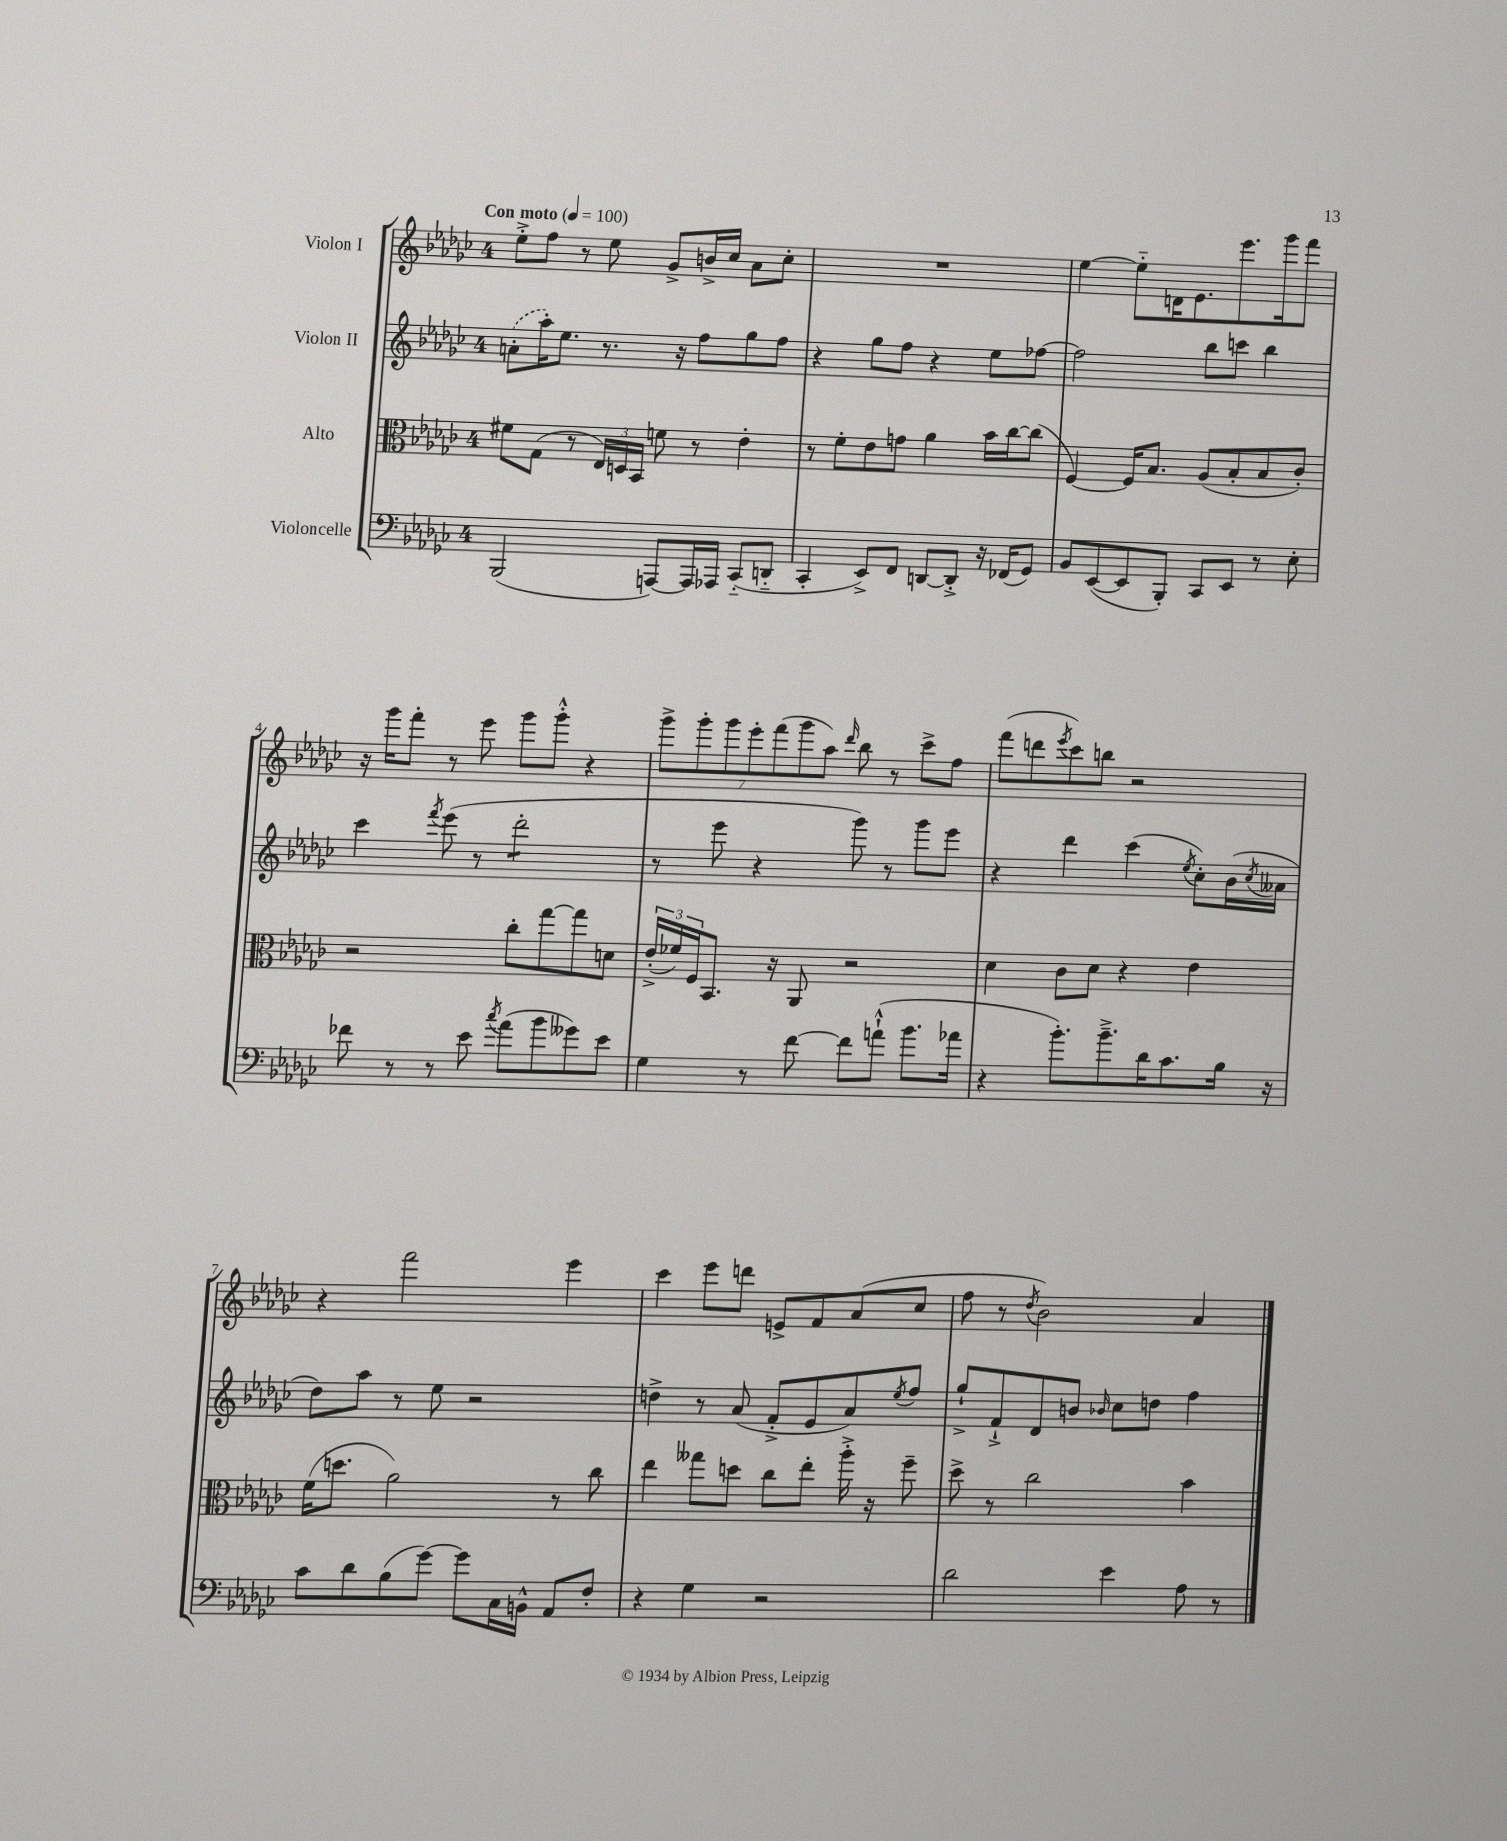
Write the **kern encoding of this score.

**kern	**kern	**kern	**kern
*staff4	*staff3	*staff2	*staff1
*clefF4	*clefC3	*clefG2	*clefG2
*k[b-e-a-d-g-c-]	*k[b-e-a-d-g-c-]	*k[b-e-a-d-g-c-]	*k[b-e-a-d-g-c-]
*M4/4	*M4/4	*M4/4	*M4/4
*MM100	*MM100	*MM100	*MM100
(2BBB-/	8f#\L	(8a'\L	8ee-'^\L
.	(8G-\J	16aa-'\K)	8ff\J
.	.	8.ee-\J	.
.	8r	.	8r
.	24E-/LL)	8.r	8ee-\
.	24D/	.	.
.	24BB-/JJ	.	.
[8AAA/L)	8f\	.	8g-^/L
.	.	16r	.
16AAA/]L	8r	8ff\L	16b^/L
16AAA-/JJ	.	.	16cc-/JJ
(8CC-'~/L	4e-'\	8gg-\	8a-\L
8DD'~/J	.	8ff\J	8cc-'\J
=	=	=	=
4CC-'/	8r	4r	1r
.	8f'\L	.	.
8EE-^/L)	8e-\	8gg-\L	.
8FF/J	8g\J	8ff\J	.
[8DD/L	4a-\	4r	.
8DD'^/]J	.	.	.
16r	16b-\LL	8ee-\L	.
(16FF-/LK	[16cc-\J	.	.
8GG-/J)	(8cc-\]J	[8ff-\J	.
=	=	=	=
8BB-/L	[4F/)	2ff-\]	[4ee-\
([8EE-/	.	.	.
8EE-/]	16F/]LK	.	8ee-'~\]L
.	8.B-/J	.	.
8BBB-'/J)	.	.	16d\K
.	.	.	8.e-\
8CC-/L	(8A-/L	8bb-\L	.
8EE-/J	8B-'/	8ccc\J	8.eee-\
8r	8B-/	4bb-\	.
.	.	.	16ggg-\k
8E-'\	8c-'/J)	.	8fff\J
=	=	=	=
8f-\	2r	4ccc-\	16r
.	.	.	16ggg-\LK
8r	.	.	8fff'\J
.	.	8qfff/	.
8r	.	(8eee-\	8r
8e-\	.	8r	8eee-\
8qcc-/	.	.	.
(8a-\L	8cc-'\L	2ddd-'\	8ggg-\L
8b-\	[8gg-\	.	8ggg-'^^\J
8g--\)	8gg-\]	.	4r
8e-\J	8d\J	.	.
=	=	=	=
4G-\	(24e-'^/LL	8r	14ggg-^\L
.	24f-/)	.	.
.	.	.	14ggg-'\
.	24F/J	.	.
.	8.BB-/J	8eee-\	.
.	.	.	14ggg-\
.	.	.	14eee-'\
8r	.	4r	.
.	.	.	(14fff\
.	16r	.	.
.	.	.	14ggg-\
[8f\	8AA-/	.	.
.	.	.	14aa-\J)
.	.	.	16qqddd-/
8f\]L	2r	8ggg-\)	8bb-\
(8a`^^\J	.	8r	8r
8.b-\L	.	8ggg-\L	8ccc-^\L
.	.	8eee-\J	8ff\J
16a-\Jk	.	.	.
=	=	=	=
4r	4d-\	4r	(8fff\L
.	.	.	8ddd\
.	.	.	8qeee-/
8.b-'\L)	8c-\L	4ddd-\	8ccc-\)
.	8d-\J	.	8bb\J
8.b-~^\	.	.	.
.	4r	(4ccc-\	2r
16d-\K	.	.	.
8.c-\	.	.	.
.	.	8qee-/	.
.	4e-\	8cc-'\L)	.
16B-\Jk	.	(16b-\L	.
.	.	8qcc-/	.
16r	.	16a--\JJ	.
=	=	=	=
8c-\L	(16f\LK	8dd-\L)	4r
.	8.dd\J	.	.
8d-\	.	8aa-\J	.
(8B-\	2a-\)	8r	2fff\
[8g-\J)	.	8ee-\	.
8g-\]L	.	2r	.
16C-\L	.	.	.
16BB^^\JJ	.	.	.
8AA-/L	8r	.	4eee-\
8F'/J	8cc-\	.	.
=	=	=	=
4r	4ee-\	4dd^\	4ccc-\
4G-\	8gg--\L	8r	8eee-\L
.	8dd\J	(8a-/	8ddd\J
2r	8cc-\L	8f'^/L	8e^/L
.	8ee-'\J	8e-/	8f/
.	16aa-'^\	8a-/)	(8a-/
.	16r	.	.
.	.	8qee-/	.
.	8ff~\	8ff/J	8cc-/J
=	=	=	=
2d-\	8dd-^\	8gg-`^/L	8ff\
.	8r	8f`^/	8r
.	.	.	8qdd-/
.	2cc-\	8d-/	2b-\)
.	.	8b/J	.
.	.	16qqb-/	.
4e-\	.	8cc-\L	.
.	.	8dd\J	.
8A-\	4b-\	4ff\	4a-/
8r	.	.	.
==	==	==	==
*-	*-	*-	*-
